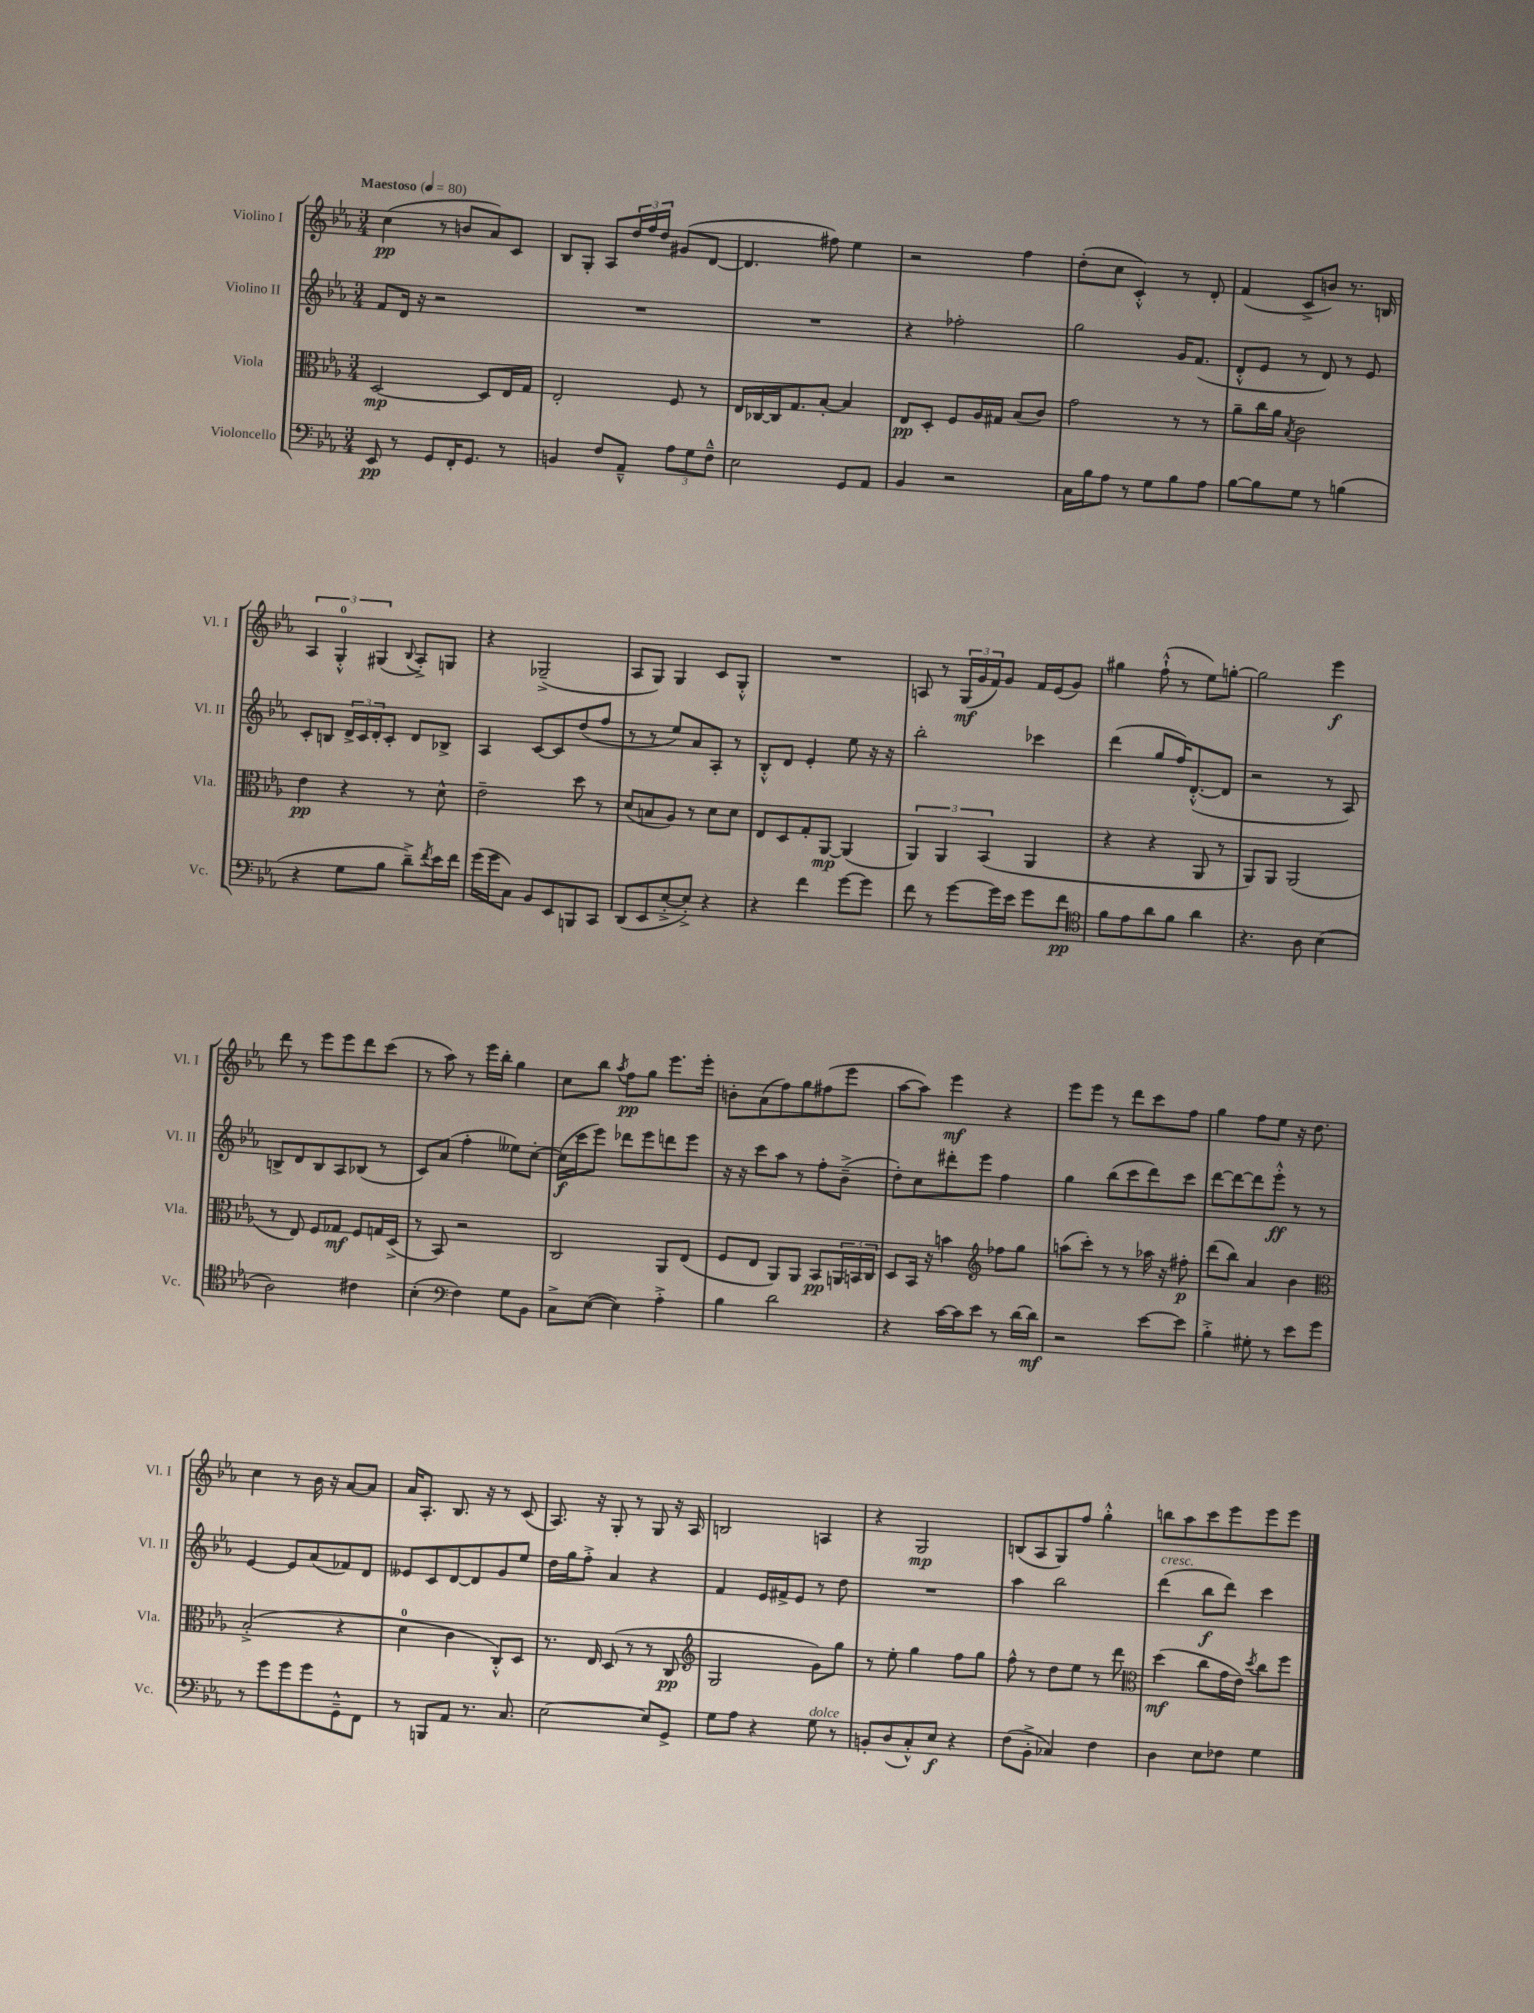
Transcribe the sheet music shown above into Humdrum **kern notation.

**kern	**kern	**kern	**kern
*staff4	*staff3	*staff2	*staff1
*clefF4	*clefC3	*clefG2	*clefG2
*k[b-e-a-]	*k[b-e-a-]	*k[b-e-a-]	*k[b-e-a-]
*M3/4	*M3/4	*M3/4	*M3/4
*MM80	*MM80	*MM80	*MM80
8EE-	[2D	8f	(4cc
8r	.	16d	.
.	.	16r	.
8GG	.	2r	8r
16FF'	.	.	8b
8.GG	.	.	.
.	8D]	.	8a-)
8r	16E-	.	8c
.	16G	.	.
=	=	=	=
4BB	2E-'	2.r	8B-
.	.	.	8G'
8F	.	.	8A-
8AA-~^^	.	.	24dd
.	.	.	24ff
.	.	.	24dd
12A-	8F	.	(8g#
12G	.	.	.
.	8r	.	[8d
12F~^^	.	.	.
=	=	=	=
2E-	16E-	2.r	4.d]
.	[16C-	.	.
.	16C-]	.	.
.	8.G	.	.
.	[8B-'	.	8ff#)
8GG	4B-]	.	4ee-
8AA-	.	.	.
=	=	=	=
4BB-	8E-	4r	2r
.	8D'	.	.
2r	8F	2ff-'	.
.	16A-	.	.
.	16G#	.	.
.	(8B-	.	4ff
.	8c)	.	.
=	=	=	=
16C	2g	2gg	(8dd'
16B-	.	.	.
8A-	.	.	8cc
8r	.	.	4c'^^)
8G	.	.	.
8B-	8r	16g	8r
.	.	(8.f	.
8A-	8r	.	8d'
=	=	=	=
[8B-	8a-~	8d'^^	(4f
8B-]	16cc	8e-	.
.	16a-	.	.
.	8qB-	.	.
8G	2c	8r	8c^
8r	.	8d)	8b)
(4B	.	8r	8.r
.	.	8e-	.
.	.	.	16B
=	=	=	=
4r	4e-	8c'	6A-
.	.	8B	.
.	.	.	6G'^^
8G	4r	24d^	.
.	.	24c	.
.	.	24d'	(6G#
8B-	.	8c'	.
.	.	.	8qqB-
8d~^)	8r	8d	8A-'^)
8qf	.	.	.
16e-	8d^^	8B-^	8G
16f	.	.	.
=	=	=	=
(16g	2e-~	4A-	4r
16g	.	.	.
8C)	.	.	.
8BB-	.	[8c	(2G-~^
8EE-	.	8c]	.
8BBB	8dd	(8dd	.
8CC	8r	8ff	.
=	=	=	=
(8DD	(8d	8r	8A-
8EE-	8B	8r	8G)
[8E-'^	8A-)	8ee-)	4G
8E-'^])	8r	8a-	.
4r	8d	8A-'	8c
.	8d	8r	8G'^^
=	=	=	=
4r	8E-	8B-'^^	2.r
.	8D	8d	.
4f	8G'	4e-'	.
.	[8AA-	.	.
[8g	(4AA-]	8ee-	.
8g]	.	16r	.
.	.	16r	.
=	=	=	=
8f	6AA-)	2bb-'	8A
8r	.	.	8r
.	6AA-	.	.
[8g	.	.	(24G
.	.	.	24g
.	(6BB-	.	24f)
16g]	.	.	8g
16e-	.	.	.
8g	4AA-	4ccc-	16f
.	.	.	(16e-
8f	.	.	8g)
=	=	=	=
*clefC4	*	*	*
8f	4r	(4ddd	4gg#
8e-	.	.	.
8a-	4r	8gg	(8ff`^^
8f	.	16ff)	8r
.	.	([8.d'^^	.
4a-	8AA-	.	8ee-)
.	8r	8d]	[8gg'
=	=	=	=
4.r	8AA-)	2r	2gg]
.	8AA-	.	.
.	(2AA-	.	.
8A-	.	.	.
(4B-	.	8r	4eee-
.	.	8A-)	.
=	=	=	=
2A-)	8r	8B^	8ddd
.	8E-)	8d	8r
.	8F	8B	8eee-
.	8G-	8A-	8eee-
4c#	8F	(8B-	8ddd
.	16G	8r	(8ccc
.	(16D^	.	.
=	=	=	=
(4B-'	8r	8c)	8r
.	8BB-)	(8a-	8aa-)
*clefF4	*	*	*
4F)	2r	4ff'	8r
.	.	.	16eee-
.	.	.	16bb-'
8G	.	8ee--)	4gg
8BB-	.	[8cc'	.
=	=	=	=
8C^	2C	(16cc]	8cc
.	.	16ccc	.
([8E-	.	8eee-)	8bb-
.	.	.	8qaa-
4E-])	.	8ddd-	8ff
.	.	8eee-	8gg
4A-'^	8AA-	8ddd	8.eee-
.	(8E-	8eee-	.
.	.	.	16eee-'
=	=	=	=
4B-	8F	16r	8b'
.	.	16r	.
.	8E-	8ccc	(8a-
2d	8AA-)	8aa-	8ff)
.	8AA-	8r	8gg
.	8BB-	8ff'	(8ff#
.	24AA	(8b-~^	8eee-
.	24BB	.	.
.	24C	.	.
=	=	=	=
4r	8D	8dd')	[8aa-
.	16BB-	8cc	8aa-])
.	16r	.	.
[16c	4b	8ddd#'	4eee-
16c]	.	.	.
8e-	.	8eee-	.
*	*clefG2	*	*
8r	8ff-	4ff	4r
[16d	8gg	.	.
16d]	.	.	.
=	=	=	=
2r	(8aa	4gg	8eee-
.	8ccc')	.	8eee-
.	8r	(8bb-	8r
.	8r	8ccc	8ddd
[8e-	16aa-	8ddd)	8ccc
.	16r	.	.
8e-]	8ff#'	8ccc	8ff
=	=	=	=
4B-'^	(8ddd	[8ddd	4gg
.	8bb-)	8ddd_	.
8G#'	4a-	8ddd]	8ff
8r	.	8eee-'^^	8ee-
8e-	4b-	8r	16r
.	.	.	8.dd
8g	.	8r	.
=	=	=	=
*	*clefC3	*	*
8r	(2B-'^	[4e-	4cc
8g	.	.	.
8g	.	8e-]	8r
8g	.	(8a-	16b-
.	.	.	16r
8GG~^^	4r	8f-)	[8a-
8FF	.	8d	8a-]
=	=	=	=
8r	4d	8e--	16a-
.	.	.	8.A-'
8BBB	.	8c	.
8AA-	4c	[8d	8.B-
8.r	.	8d]	.
.	.	.	16r
.	8C'^^)	8g	8r
8.C	.	.	.
.	8D	8ee-	(8c
=	=	=	=
[2E-	8.r	16dd	8.A-)
.	.	16gg	.
.	.	8ff'^	.
.	16E-	.	16r
.	(8D	4a-	8G'
.	8r	.	8r
8E-]	8r	4r	8G
8GG^	8C	.	16r
.	.	.	16A-
=	=	=	=
*	*clefG2	*	*
8G	2G	4f	2B
8A-	.	.	.
4r	.	16e-	.
.	.	16f#^	.
.	.	8e-	.
8G	8g)	8r	4A
8r	8gg	8dd	.
=	=	=	=
8BB'	8r	2.r	4r
(8D	8ee-'	.	.
8C'^^)	4gg	.	2G
8E-	.	.	.
4r	8ff	.	.
.	8gg	.	.
=	=	=	=
(8F	8ff^^	4aa-	(8B
8BB-'^	8r	.	8A-
4C-)	8dd	2bb-	8G)
.	8ee-	.	8ff
4F	8r	.	4gg'^^
.	8ddd	.	.
=	=	=	=
*	*clefC3	*	*
4D	(4dd	(4ddd	8bb
.	.	.	8aa-
8E-	8cc	8bb-	8ccc
8F-	16g	8ddd)	8eee-
.	16e-)	.	.
.	8qdd	.	.
4G	8cc	4ccc	8eee-
.	8ff	.	8eee-
==	==	==	==
*-	*-	*-	*-
